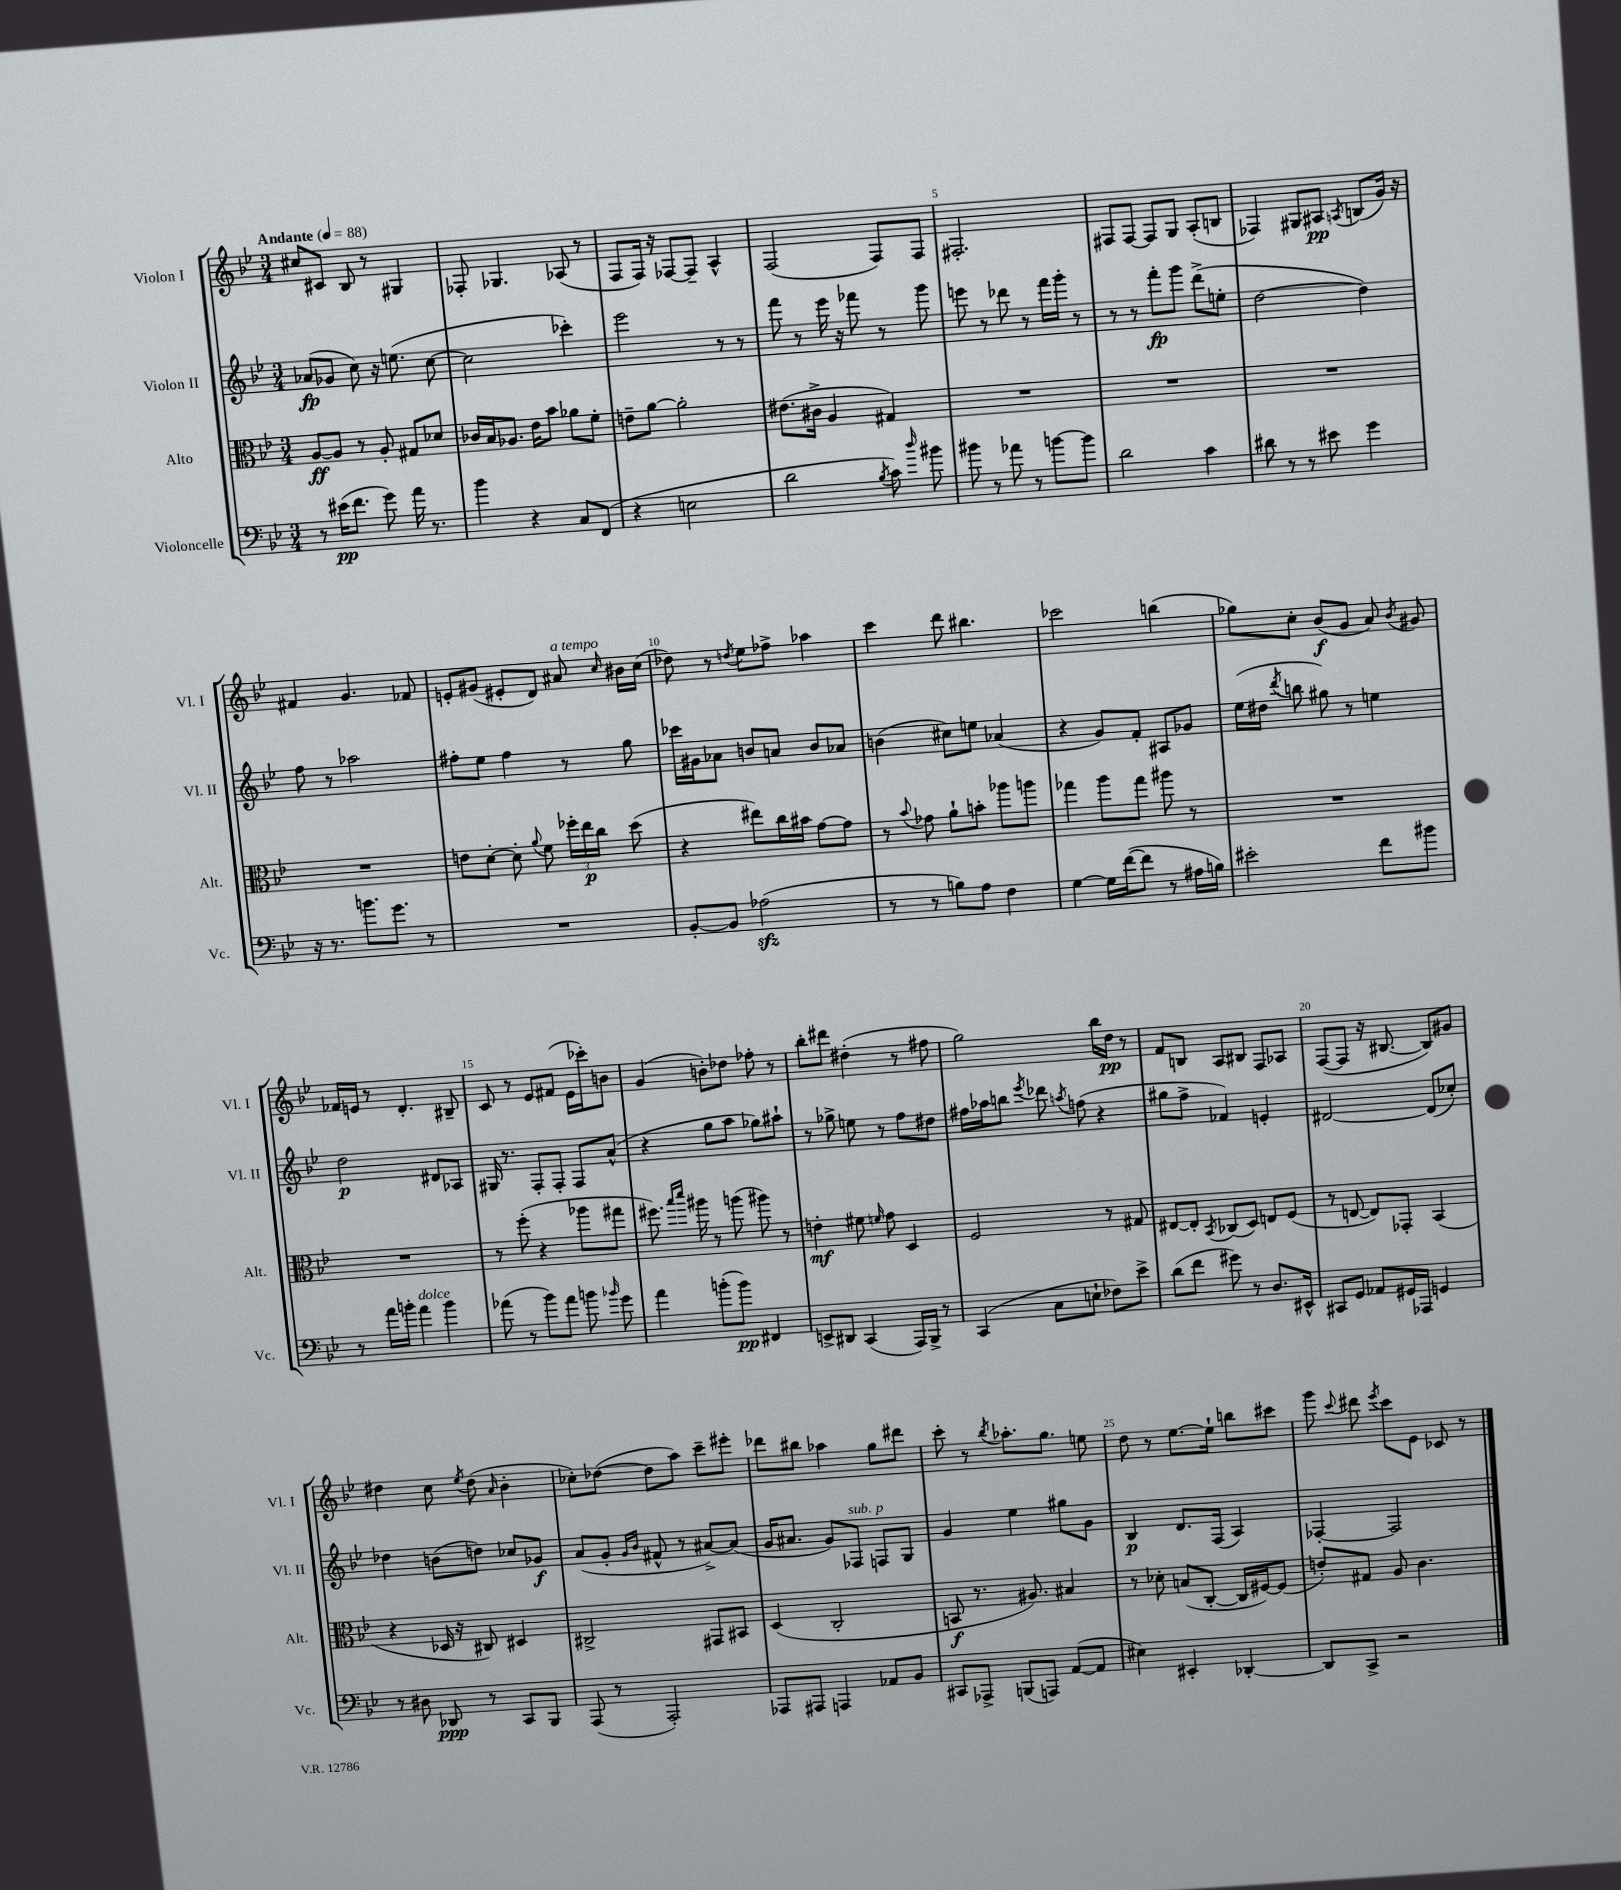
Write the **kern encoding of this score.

**kern	**dynam	**kern	**dynam	**kern	**dynam	**kern	**dynam
*part4	*part4	*part3	*part3	*part2	*part2	*part1	*part1
*staff4	*staff4	*staff3	*staff3	*staff2	*staff2	*staff1	*staff1
*I"Violoncelle	*	*I"Alto	*	*I"Violon II	*	*I"Violon I	*
*I'Vc.	*	*I'Alt.	*	*I'Vl. II	*	*I'Vl. I	*
*clefF4	*	*clefC3	*	*clefG2	*	*clefG2	*
*k[b-e-]	*	*k[b-e-]	*	*k[b-e-]	*	*k[b-e-]	*
*M3/4	*	*M3/4	*	*M3/4	*	*M3/4	*
*MM88	*	*MM88	*	*MM88	*	*MM88	*
=1	=1	=1	=1	=1	=1	=1	=1
!	!	!	!	!	!	!LO:TX:a:B:t=Andante	!
8r	.	[8A/L	ff	(8a-X/L	fp	8cc#X/L	.
(16e#X\KL	pp	8A/J]	.	8g-X/J	.	8c#X/J	.
8.f\J	.	.	.	.	.	.	.
.	.	8r	.	8cc\)	.	8B-/	.
8g\)	.	8A'/	.	16r	.	8r	.
.	.	.	.	(8.een\	.	.	.
16a\	.	8G#X/L	.	.	.	4G#X/	.
8.r	.	.	.	.	.	.	.
.	.	8d-X/J	.	[8cc\	.	.	.
=2	=2	=2	=2	=2	=2	=2	=2
4b-\	.	16c-X/LL	.	2cc\]	.	8F-X'/	.
.	.	16B-/J	.	.	.	.	.
.	.	8.A-X/J	.	.	.	4.G-X/	.
4r	.	.	.	.	.	.	.
.	.	16e-\KL	.	.	.	.	.
.	.	8b-\J	.	.	.	.	.
8C/L	.	8a-X\L	.	4ccc-X'\)	.	(8A-X/	.
(8FF/J	.	8f'\J	.	.	.	8r	.
=3	=3	=3	=3	=3	=3	=3	=3
4r	.	8en~\L	.	2eee-\	.	8F/L	.
.	.	[8a\J	.	.	.	16F/Jk)	.
.	.	.	.	.	.	16r	.
2En\	.	2a'\]	.	.	.	[8F-X/L	.
.	.	.	.	.	.	8F-~/J]	.
.	.	.	.	8r	.	4A^^/	.
.	.	.	.	8r	.	.	.
=4	=4	=4	=4	=4	=4	=4	=4
2d\	.	(8.e#X\L	.	8fff\	.	(2F/	.
.	.	.	.	8r	.	.	.
.	.	16c#X^\Jk	.	.	.	.	.
.	.	4A/	.	16eee-\	.	.	.
.	.	.	.	16r	.	.	.
.	.	.	.	8fff-X\	.	.	.
8qB-/	.	.	.	.	.	.	.
8c\)	.	4G#X/)	.	8r	.	8F/L)	.
16qqdd/	.	.	.	.	.	.	.
8b#X\	.	.	.	8ggg\	.	8F/J	.
=5	=5	=5	=5	=5	=5	=5	=5
8b#X\	.	2.r	.	8eeen\	.	2.F#X'/	.
8r	.	.	.	8r	.	.	.
8a-X\	.	.	.	8ddd-X\	.	.	.
8r	.	.	.	8r	.	.	.
[8bn\L	.	.	.	16fff\LL	.	.	.
.	.	.	.	16ggg'\JJ	.	.	.
8b\J]	.	.	.	8r	.	.	.
=6	=6	=6	=6	=6	=6	=6	=6
2d\	.	2.r	.	8r	.	8F#X/L	.
.	.	.	.	8r	.	[8F#/J	.
.	.	.	.	8fff'\L	fp	8F#/L]	.
.	.	.	.	8ggg\J	.	8G/J	.
4c\	.	.	.	(8ddd^\L	.	(8A'/L	.
.	.	.	.	8een'\J	.	8Bn/J	.
=7	=7	=7	=7	=7	=7	=7	=7
8d#X\	.	2.r	.	[2dd\	.	4F-X/)	.
8r	.	.	.	.	.	.	.
8r	.	.	.	.	.	8G#X/L	.
8e#X\	.	.	.	.	.	8A#X/J	pp
.	.	.	.	.	.	8qAn/	.
4g\	.	.	.	4dd\])	.	(8Bn/L	.
.	.	.	.	.	.	16g/Jk)	.
.	.	.	.	.	.	16r	.
!!LO:LB:g=z
=8	=8	=8	=8	=8	=8	=8	=8
16r	.	2.r	.	8ff\	.	4f#X/	.
8.r	.	.	.	.	.	.	.
.	.	.	.	8r	.	.	.
8.bn\L	.	.	.	2aa-X\	.	4.g/	.
8.g\J	.	.	.	.	.	.	.
8r	.	.	.	.	.	8f-X/	.
=9	=9	=9	=9	=9	=9	=9	=9
2.r	.	8en\L	.	8ff#X'\L	.	8en'/L	.
.	.	[8d'\J	.	8ee-\J	.	(8g#X/J	.
.	.	8d'\]	.	4ff#\	.	8e#X'/L	.
.	.	8qqa/	.	.	.	.	.
.	.	8f\	.	.	.	8d/J)	.
!	!	!	!	!	!	!LO:TX:a:i:t=a tempo	!
.	.	24ff-X'\LL	.	8r	.	8a#X/	.
.	.	24ee-\	p	.	.	.	.
.	.	24cc\JJ	.	.	.	.	.
.	.	.	.	.	.	16qqcc/	.
.	.	(8dd\	.	8gg\	.	16b#X\LL	.
.	.	.	.	.	.	(16cc\JJ	.
=10	=10	=10	=10	=10	=10	=10	=10
[8BB-'/L	.	4r	.	16ccc-X\LL	.	8dd-X\)	.
.	.	.	.	16g#X\J	.	.	.
8BB-/J]	.	.	.	8a-X\J	.	8r	.
.	.	.	.	.	.	8qddn/	.
(2A-Xzz\	.	8ee#X\L)	.	8bn/L	.	8ee-\L	.
.	.	16cc\L	.	8an/J	.	8ff-X^\J	.
.	.	16b#X\JJ	.	.	.	.	.
.	.	[8g\L	.	8b/L	.	4aa-X\	.
.	.	8g\J]	.	8a-X/J	.	.	.
=11	=11	=11	=11	=11	=11	=11	=11
8r	.	8r	.	(4bn\	.	4ccc\	.
.	.	8qqb-/	.	.	.	.	.
8r	.	8g-X\	.	.	.	.	.
8Bn\L)	.	8a`\L	.	8cc#X\L)	.	8ddd\	.
8A\J	.	8bn'\J	.	8een\J	.	4.bb#X\	.
4F\	.	8aa-X\L	.	(4a-X/	.	.	.
.	.	8aan\J	.	.	.	.	.
=12	=12	=12	=12	=12	=12	=12	=12
[4G\	.	4gg-X\	.	4r	.	2ccc-X\	.
16G\LL]	.	8aa\L	.	8g/L)	.	.	.
([16f\J	.	.	.	.	.	.	.
8f\J]	.	8gg-\J	.	8f'/J	.	.	.
8r	.	8aa#X\	.	8A#X/L	.	(4bbn\	.
16A#X\LL	.	8r	.	8g-X/J	.	.	.
16Bn\JJ)	.	.	.	.	.	.	.
=13	=13	=13	=13	=13	=13	=13	=13
2e#X'\	.	2.r	.	(16ee-\LL	.	8gg-X\L)	.
.	.	.	.	16dd#X\JJ	.	.	.
.	.	.	.	8qddd/	.	.	.
.	.	.	.	8bbn\	.	8cc'\J	.
.	.	.	.	8gg#X\)	.	(8b-/L	f
.	.	.	.	8r	.	8g/J	.
8f\L	.	.	.	4een\	.	8a/)	.
.	.	.	.	.	.	8qb-/	.
8b#X\J	.	.	.	.	.	8g#X/	.
!!LO:LB:g=z
=14	=14	=14	=14	=14	=14	=14	=14
8r	.	2.r	.	2dd\	p	16f-X/LL	.
.	.	.	.	.	.	16en/JJ	.
16a\LL	.	.	.	.	.	8r	.
16bn'\JJ	.	.	.	.	.	.	.
!LO:TX:a:i:t=dolce	!	!	!	!	!	!	!
4a\	.	.	.	.	.	4.d'/	.
4b\	.	.	.	8d#X/L	.	.	.
.	.	.	.	8A-X/J	.	8B#X~/	.
=15	=15	=15	=15	=15	=15	=15	=15
(8a-X\	.	8r	.	16G#X/	.	8c/	.
.	.	.	.	8.r	.	.	.
8r	.	(8ff'\	.	.	.	8r	.
8b-\L)	.	4r	.	8F'/L	.	8e-/L	.
8a-\J	.	.	.	8F'/J	.	(8f#X/J	.
8bn\	.	8aa-X\L	.	8F/L	.	16e-\LL	.
.	.	.	.	.	.	16ccc-X'\J)	.
16qqb-X/	.	.	.	.	.	.	.
8g\	.	8gg#X\J	.	(8a^^/J	.	8bn\J	.
=16	=16	=16	=16	=16	=16	=16	=16
4a\	.	8.ff#X\)	.	4r	.	(4g/	.
.	.	16qqbb-/LL	.	.	.	.	.
.	.	16qqddd/JJ	.	.	.	.	.
.	.	16aa#X\	.	.	.	.	.
(8bn'\L	.	8r	.	8gg\L	.	8bn'\L)	.
8b\J)	pp	(8aan\	.	8aa\J	.	8dd-X\J	.
4FF#X/	.	8aa#X\)	.	8gg-X\L)	.	8ff-X'\	.
.	.	8r	.	8aa#X`\J	.	8r	.
=17	=17	=17	=17	=17	=17	=17	=17
8EEn^/L	.	4en'\	mf	8r	.	8bb-'\L	.
8DD#X/J	.	.	.	8gg-X^\	.	8ddd#X\J	.
(4CC/	.	8f#X\	.	8een\	.	(4dd#X'\	.
.	.	16qqfn/	.	.	.	.	.
.	.	8g\	.	8r	.	.	.
16AAA/LL)	.	4D/	.	8ff\L	.	8r	.
16BBB-^/JJ	.	.	.	.	.	.	.
8r	.	.	.	8dd#X\J	.	8ff#X\	.
=18	=18	=18	=18	=18	=18	=18	=18
(4CC/	.	2F/	.	16ff#X\LL	.	2gg\)	.
.	.	.	.	16aa-X\J	.	.	.
.	.	.	.	8bbn\J	.	.	.
.	.	.	.	8qeee-/	.	.	.
8C\L	.	.	.	8ddd-X\	.	.	.
.	.	.	.	8qaan/	.	.	.
8En`\J	.	.	.	(8ffn\	.	.	.
8F-X\L)	.	8r	.	4r	.	16bb-\LL	.
.	.	.	.	.	.	16dd\JJ	pp
8e-^\J	.	8G#X/	.	.	.	8r	.
=19	=19	=19	=19	=19	=19	=19	=19
(8d\L	.	[8E#X/L	.	8gg#X\L	.	8f/L	.
8f\J	.	8E#'/J]	.	8ff^\J	.	8Bn/J	.
.	.	8qBB-/	.	.	.	.	.
8g#X\)	.	(8C-X/L	.	4f-X/)	.	8A/L	.
8r	.	8D/J)	.	.	.	8B#X/J	.
8.D/L	.	8En/L	.	4en'/	.	8F/L	.
.	.	(8F/J	.	.	.	8A-X/J	.
16EE#X^^/Jk	.	.	.	.	.	.	.
=20	=20	=20	=20	=20	=20	=20	=20
8CC#X/L	.	8r	.	[2d#X/	.	([8F/L	.
8GG/J	.	[8En/	.	.	.	8F/J]	.
8AA-X/L	.	8E/L])	.	.	.	16r	.
.	.	.	.	.	.	[8.B#X/	.
16GG#X/L	.	8GG-X'/J	.	.	.	.	.
16AAA-X/JJ	.	.	.	.	.	.	.
4GGn/	.	(4BB-/	.	(8d#/L]	.	8B#/L])	.
.	.	.	.	8cc-X'/J)	.	8g#X/J	.
!!LO:LB:g=z
=21	=21	=21	=21	=21	=21	=21	=21
8r	.	4r	.	4dd-X\	.	4dd#X\	.
8D#X\	.	.	.	.	.	.	.
8DD-X/	ppp	16D-X/	.	(8bn\L	.	8cc\	.
.	.	16r	.	.	.	.	.
.	.	.	.	.	.	8qee-/	.
8r	.	8C#X/)	.	8ddn\J)	.	(8dd#\	.
.	.	.	.	.	.	16qqa/	.
8CC/L	.	4D#X/	.	8cc-X/L	.	4b-'\	.
8BBB-/J	.	.	.	8g-X/J	f	.	.
=22	=22	=22	=22	=22	=22	=22	=22
(8AAA/	.	2C#X^/	.	(8a/L	.	8cc-X'\L)	.
8r	.	.	.	8g'/J	.	([8dd-X\J	.
.	.	.	.	16qqg/LL	.	.	.
.	.	.	.	16qqb-/JJ	.	.	.
2AAA'/)	.	.	.	8f#X^^/	.	8dd-\L]	.
.	.	.	.	8r	.	8aa\J)	.
.	.	8GG#X/L	.	[8a#X^/L)	.	8ccc~\L	.
.	.	8BB#X/J	.	(8a#/J]	.	8eee#X'\J	.
=23	=23	=23	=23	=23	=23	=23	=23
8AAA-X/L	.	(4D/	.	16g/KL	.	8ddd-X\L	.
.	.	.	.	8.a#X/J	.	.	.
8AAA#X/J	.	.	.	.	.	8bb#X\J	.
4AAAn/	.	2C'/	.	8g/L)	.	4aa-X\	.
!	!	!	!	!LO:TX:a:i:t=sub. p	!	!	!
.	.	.	.	8F-X/J	.	.	.
8AA-X/L	.	.	.	8Fn/L	.	8gg\L	.
8BB-/J	.	.	.	8G/J	.	8ddd#X\J	.
=24	=24	=24	=24	=24	=24	=24	=24
8CC#X/L	.	8BBn/	f	4g/	.	8ccc'\	.
8AAA-X^/J	.	8.r	.	.	.	8r	.
.	.	.	.	.	.	8qbb-/	.
(8BBBn/L	.	.	.	4ee-\	.	8.aa-X'\L	.
.	.	8.A#X/)	.	.	.	.	.
8AAAn/J)	.	.	.	.	.	.	.
.	.	.	.	.	.	8.gg\J	.
([8AA/L	.	4B#X/	.	8gg#X\L	.	.	.
8AA/J]	.	.	.	8g\J	.	8een\	.
=25	=25	=25	=25	=25	=25	=25	=25
4E#X\)	.	8r	.	4B-/	p	8dd\	.
.	.	8d-X'\	.	.	.	8r	.
4EE#X'/	.	(8Bn/L	.	8.d/L	.	[8.ee-\L	.
.	.	[8C'/J	.	.	.	.	.
.	.	.	.	(16F/Jk	.	16ee-`\Jk]	.
[4DD-X'/	.	16C/LL]	.	4A/)	.	8bbn\L	.
.	.	[16F#X/J)	.	.	.	.	.
.	.	(8F#/J]	.	.	.	8ccc#X\J	.
=26	=26	=26	=26	=26	=26	=26	=26
8DD-/L]	.	8en'/L)	.	[4F-X'/	.	8ggg\	.
.	.	.	.	.	.	8qqccc/	.
8CC^/J	.	8G#X/J	.	.	.	8ddd#X\	.
.	.	.	.	.	.	8qeee-/	.
2r	.	8A/	.	2F-/]	.	8ccc\L	.
.	.	4.c\	.	.	.	8e-\J	.
.	.	.	.	.	.	8c-X/	.
.	.	.	.	.	.	8r	.
==	==	==	==	==	==	==	==
*-	*-	*-	*-	*-	*-	*-	*-
